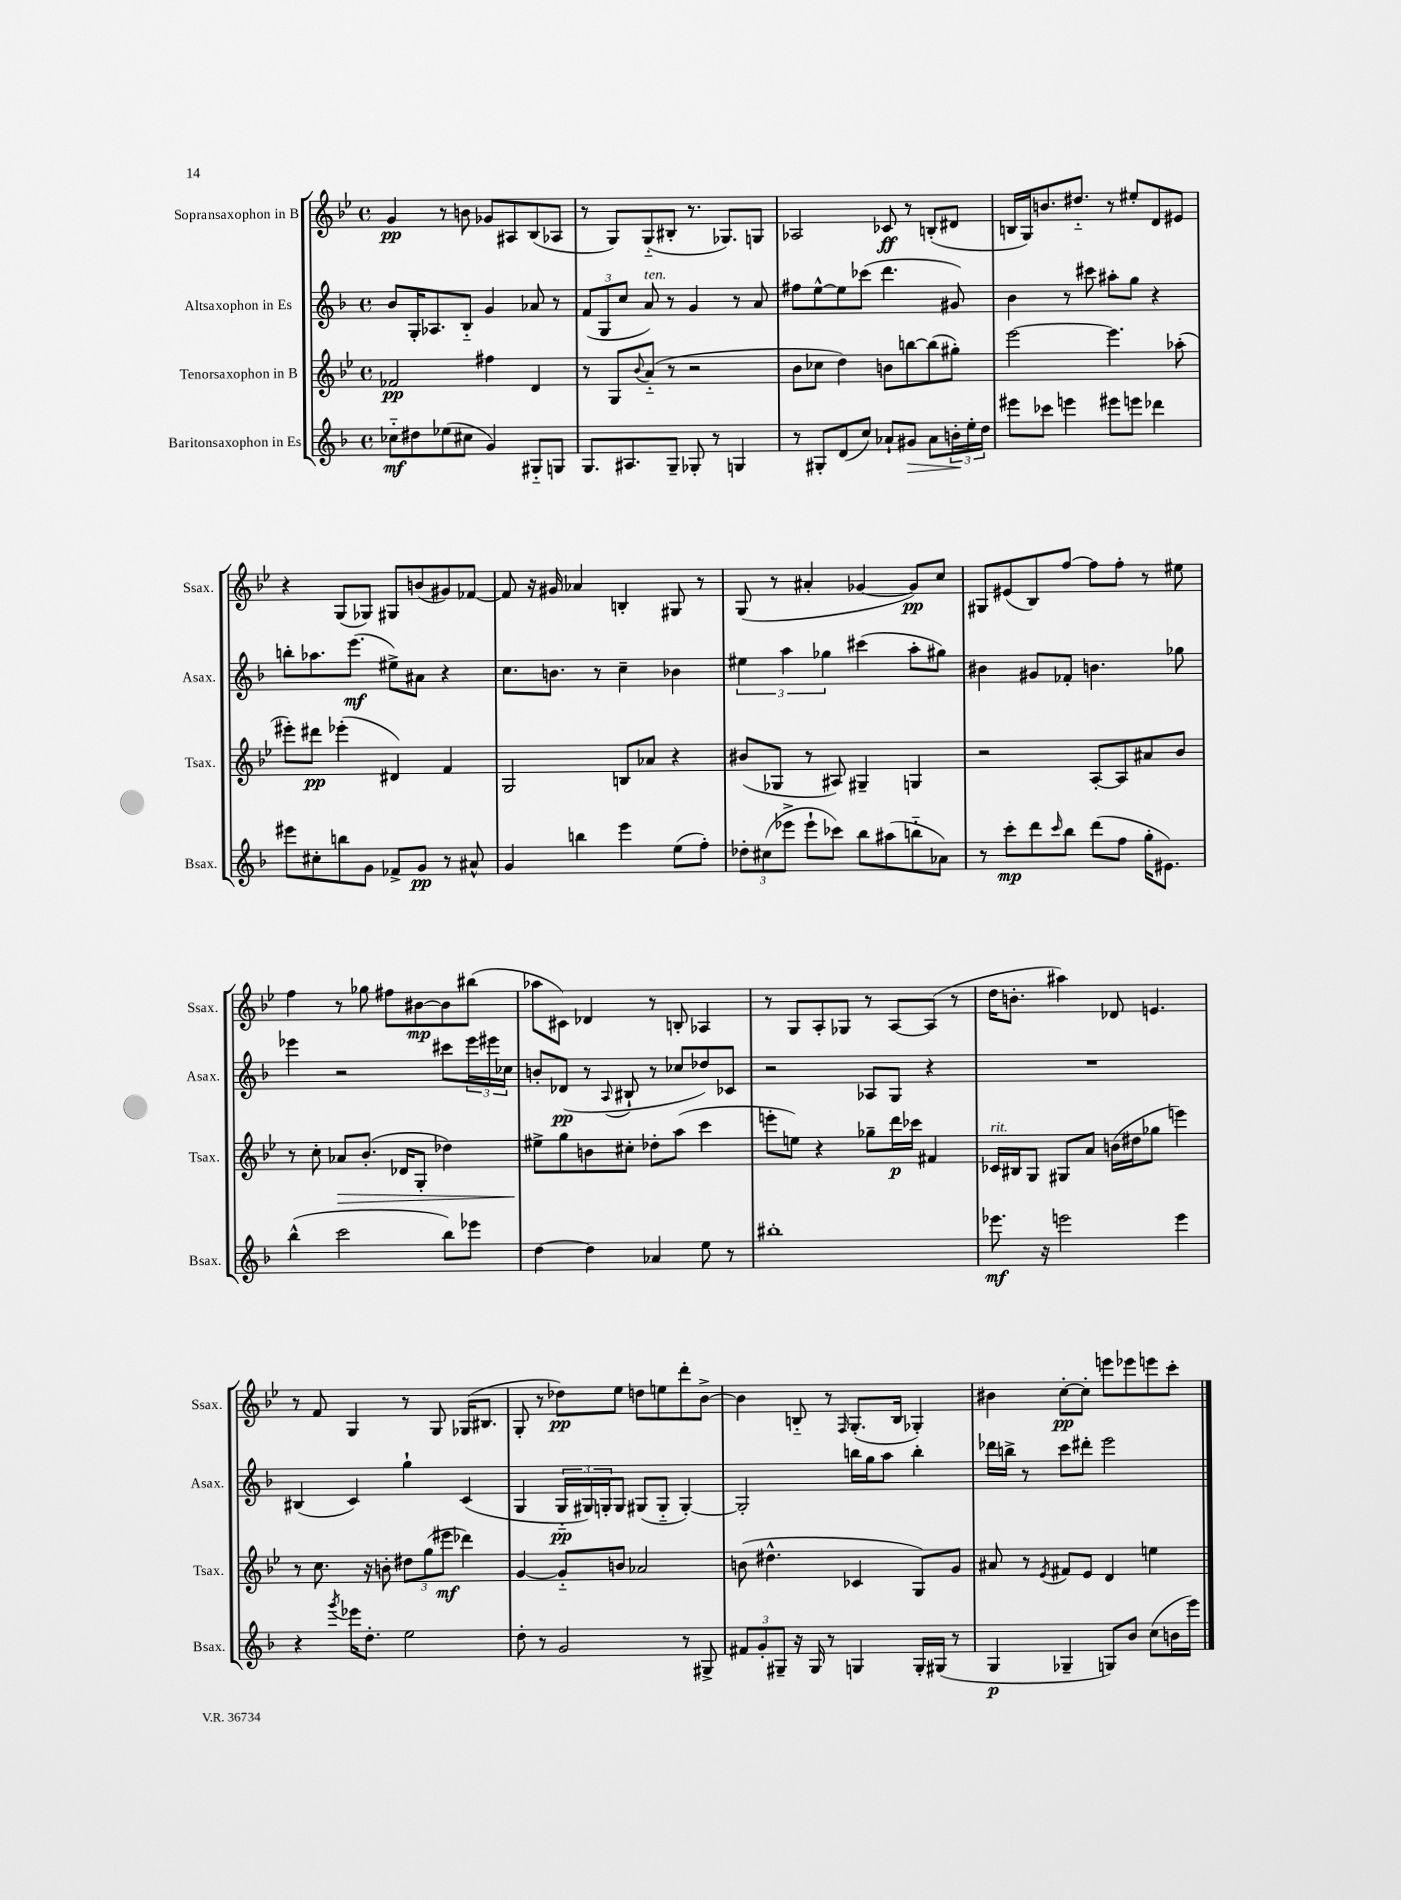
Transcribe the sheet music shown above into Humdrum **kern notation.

**kern	**kern	**kern	**kern
*staff4	*staff3	*staff2	*staff1
*clefG2	*clefG2	*clefG2	*clefG2
*k[b-]	*k[b-e-]	*k[b-]	*k[b-e-]
*M4/4	*M4/4	*M4/4	*M4/4
*met(c)	*met(c)	*met(c)	*met(c)
8cc-'~\L	2f-/	8b-/L	4g/
8dd#\	.	16G'/K	.
.	.	8.A-/	.
(8ee-\	.	.	8r
8cc#\J	.	8B-'~/J	8b\
4g/)	4ff#\	4g/	8g-/L
.	.	.	8A#/
8G#'~/L	4d/	8a-/	(8B-/
8G/J	.	8r	8A-/J
=	=	=	=
8.G/L	8r	(12f/L	8r
.	.	12G/	.
.	8G/L	.	8G/L)
.	.	12cc/J	.
8.A#/	.	.	.
.	8qqb-/	.	.
.	(8a'~/J	8a/)	(8G'~/
8G~/J	8r	8r	8B#'/J
8G-'/	2r	4g/	8.r
8r	.	.	.
.	.	.	8.G-/L)
4G/	.	8r	.
.	.	8a/	8G/J
=	=	=	=
8r	8b-\L	8ff#\L	2A-/
8G#'/L	8cc-\J	[8ee^^\	.
(8d/	4dd\)	8ee\]	.
8cc/J)	.	(8ccc-\J	.
8a-`/L	8b\L	4.ddd\	8c-/
8g#/J	[8bb\	.	8r
8a-\L	(8bb\]	.	(8B'/L
24b'\L	8gg#'\J)	8g#/)	8d#/J
24ee'\	.	.	.
24dd\JJ	.	.	.
=	=	=	=
8eee#\L	[2eee-\	4b-\	16B/LL
.	.	.	16G/J)
8ccc-\J	.	.	8.b/
4eee\	.	8r	.
.	.	.	8.dd#'~/J
.	.	8ccc#\	.
8eee#\L	4.eee-\]	8aa#'\L	8r
8eee\J	.	8gg\J	8ee#'/L
4ddd-\	.	4r	8d/
.	(8aa-'\	.	8e#/J
=	=	=	=
8eee#\L	8eee#'\L)	8bb'\L	4r
8cc#'\	8ddd#\J	8.aa-\	.
8bb\	(4eee-'\	.	(8G/L
.	.	(8.eee\J	.
8g\J	.	.	8G-/J)
8f-^/L	4d#/)	8ee#^\L)	8G#/L
8g/J	.	8a#\J	(8b/
8r	4f/	4r	8g#/)
8a#^^/	.	.	[8f-/J
=	=	=	=
4g/	2G/	8.cc\L	8f-/]
.	.	.	16r
.	.	8.b\J	16g#/
4bb\	.	.	4a-/
.	.	8r	.
4eee\	8B/L	4cc~\	4B'/
.	8a-/J	.	.
(8ee\L	4r	4b-\	8G#/
8ff'\J)	.	.	8r
=	=	=	=
12dd-'\L	(8b#/L	6ee#\	(8G/
(12cc#\	.	.	.
.	8G-/J	.	8r
12eee-^\J	.	6aa\	.
8eee-`\L	8r	.	4a#'/
.	.	6gg-\	.
8ccc-\J)	8A#/)	.	.
8bb-\L	4G#~/	(4ccc#\	[4g-/
(8aa#\	.	.	.
8bb'~\	4G/	8aa'\L	8g-/]L)
8a-\J)	.	8gg#\J)	8cc/J
=	=	=	=
8r	2r	4b#\	8G#/L
8ccc'\L	.	.	(8e#/
8ddd\	.	8g#/L	8B-/)
16qqccc/	.	.	.
8bb-\J	.	8f-'/J	[8ff/J
(8ddd\L	[8A'/L	4.b\	8ff\]L
8ff\J	8A/]	.	8ff'\J
16gg'\LK	8a#/	.	8r
8.e#\J)	.	.	.
.	8b-/J	8gg-\	8ee#\
=	=	=	=
(4bb-^^\	8r	4eee-\	4ff\
.	8cc'\	.	.
2ccc\	8a-/L	2r	8r
.	(8.b-'/J	.	8gg-\
.	.	.	8ff#\L
.	16d-/LK	.	.
.	8G'/J	.	[8b#\
8bb-\L)	4dd-\)	8ccc#\L	8b#\]
8eee-\J	.	24eee-\L	(8bb#\J
.	.	24eee#\	.
.	.	24cc-\JJ	.
=	=	=	=
[4dd\	8ee#^\L	8b'/L	8aa-\L
.	8gg\	(8d-/J	8c#\J)
4dd\]	8b\	8r	4d-/
.	.	8qqA/	.
.	8cc#'\J	8B#`/	.
4a-/	8dd-'\L	8r	8r
.	(8aa\J	8cc-/L	8B'/
8ee\	4ccc\	8dd-/)	4A-/
8r	.	8c-/J	.
=	=	=	=
1bb#'	8eee'\L	2r	8r
.	8ee\J)	.	8G/L
.	4r	.	8A'/
.	.	.	8G-/J
.	8gg-~\L	8A-/L	8r
.	16ddd\L	8G/J	[8A/L
.	16ccc-\JJ	.	.
.	4f#/	4r	(8A/]J
.	.	.	8r
=	=	=	=
8.eee-\	16c-/LL	1r	16dd\LK
.	16B#/J	.	8.b'\J
.	8G/J	.	.
16r	.	.	.
2eee\	8G#/L	.	4aa#\)
.	8a/J	.	.
.	(16b\LL	.	8d-/
.	16dd#\J	.	.
.	8gg-\J	.	4.e/
4eee\	4eee\)	.	.
=	=	=	=
4r	8r	(4B#/	8r
.	8.cc\	.	8f/
8qggg/	.	.	.
16eee-\LK	.	4c/)	4G/
8.dd'\J	16r	.	.
.	8b'\	.	.
2ee\	12dd#\L	4gg`\	8r
.	(12gg\	.	.
.	.	.	8G/
.	12eee#\J	.	.
.	4ddd-\)	(4c/	(16G-/LK
.	.	.	8.B#/J
=	=	=	=
8dd'\	[4g/	4G/	8G'/
8r	.	.	8r
2g/	8g'~/]L	24G'~/LL	8dd-\L)
.	.	24G#/)	.
.	.	24G'/J	.
.	8b/J	8G/J	8ee-\J
.	2a-/	(8G#/L	8dd\L
.	.	8G#'~/J	8ee\
8r	.	[4G#'/)	8ddd'\
8G#^/	.	.	[8b-^\J
=	=	=	=
12f#/L	(8b\	2G#'/]	4b-\]
12g'/	.	.	.
.	4.dd#^^\	.	.
12G#~/J	.	.	.
16r	.	.	8B'~/
16G#/	.	.	.
8r	.	.	8r
.	.	.	16qqF/
4G/	4c-/	16bb\LL	(8.G'/L
.	.	16gg\J	.
.	.	8aa\J	.
.	.	.	16B/Jk
16G'/LL	8G/L)	4bb'\	4G-'/)
(16G#/JJ	.	.	.
8r	8g/J	.	.
=	=	=	=
4G/	8a#/	16ddd-\LL	4b#\
.	.	16bb^\JJ	.
.	8r	8r	.
.	8qe-/	.	.
4G-~/	8f#/L	8ccc\L	[8cc'\L
.	8e-/J	8ddd#'\J	8cc'\]J
8G/L)	4d/	2eee\	8eee\L
8b-/J	.	.	8eee-\
(8cc\L	4ee\	.	8eee\
16b\L	.	.	8ccc'\J
16eee\JJ)	.	.	.
==	==	==	==
*-	*-	*-	*-
